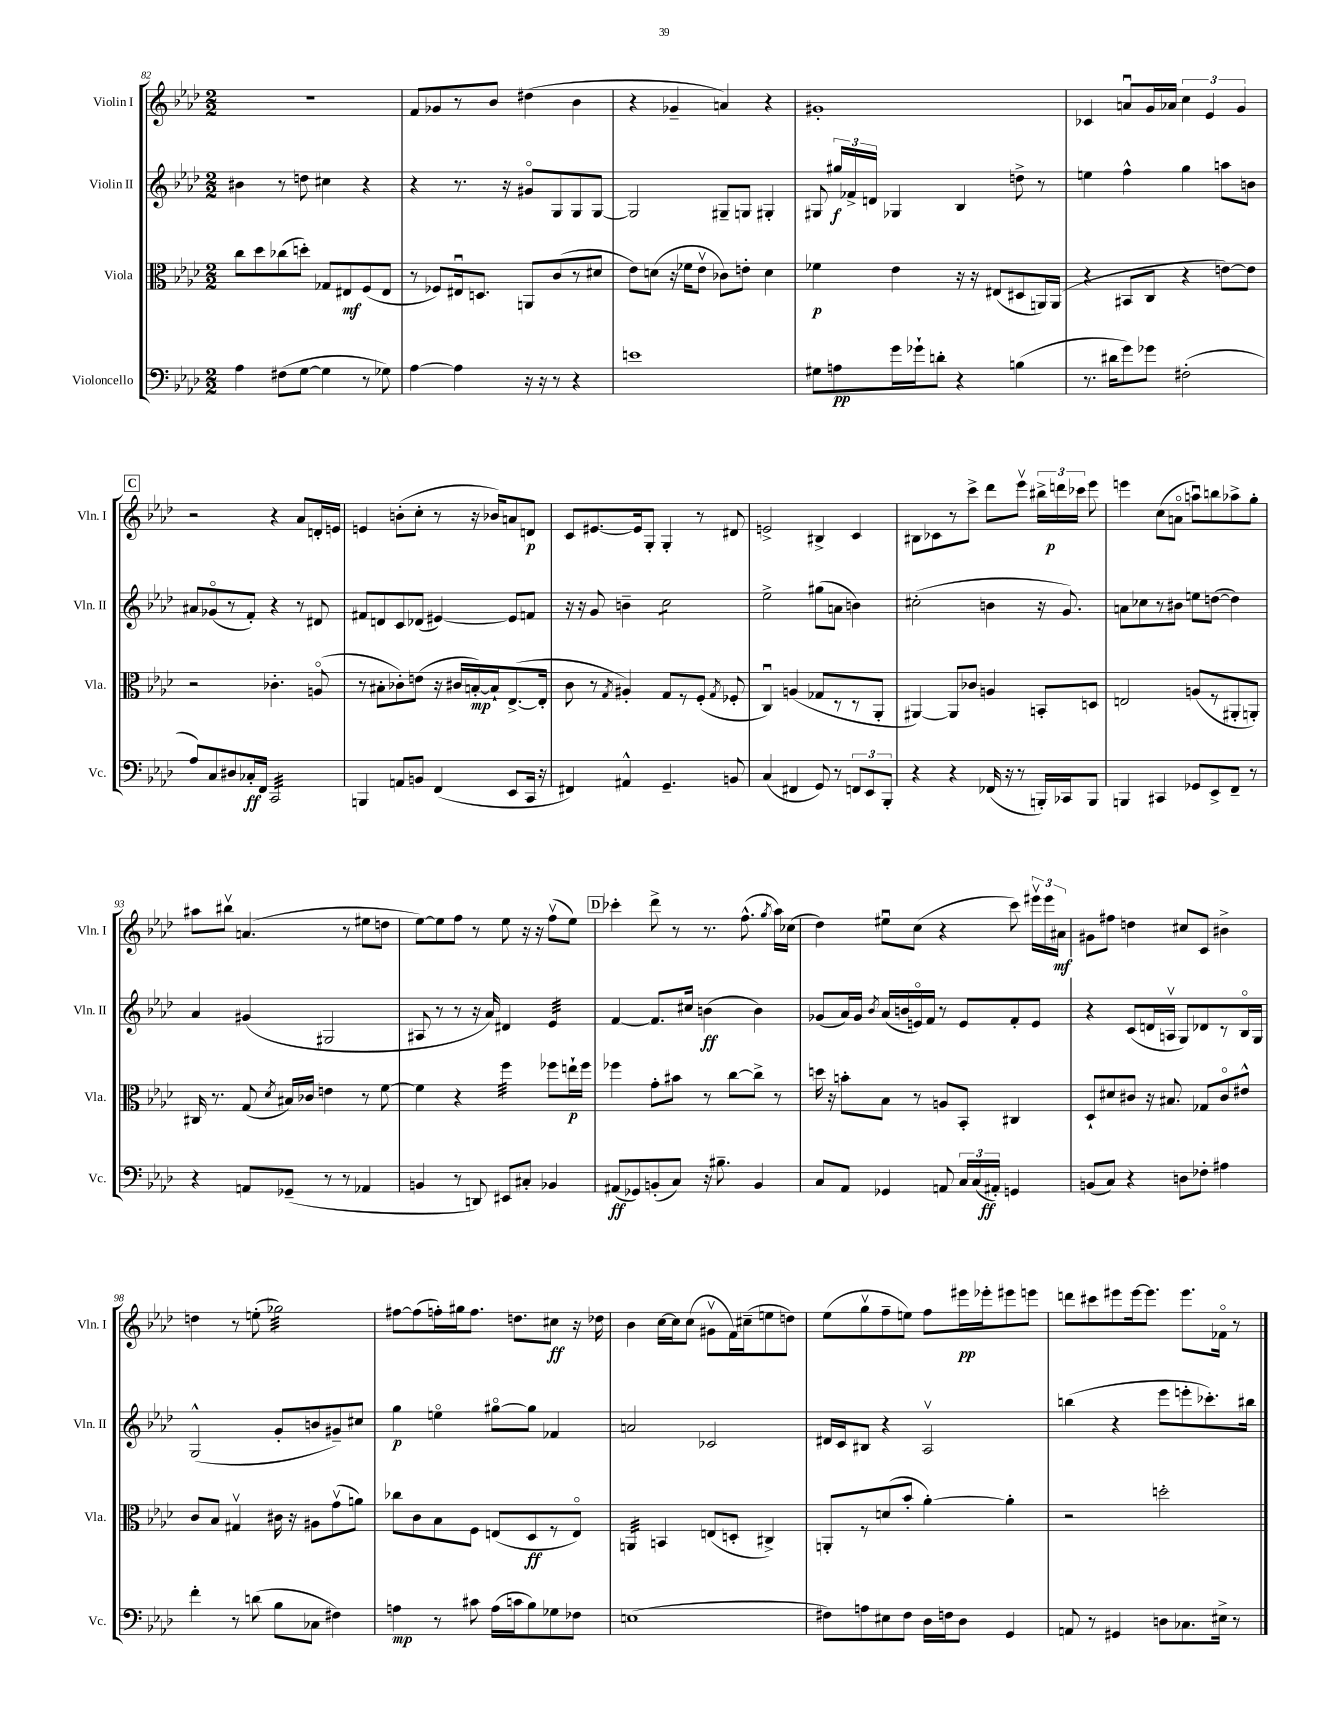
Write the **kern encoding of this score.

**kern	**kern	**kern	**kern
*staff4	*staff3	*staff2	*staff1
*clefF4	*clefC3	*clefG2	*clefG2
*k[b-e-a-d-]	*k[b-e-a-d-]	*k[b-e-a-d-]	*k[b-e-a-d-]
*M2/2	*M2/2	*M2/2	*M2/2
4A-\	8cc\L	4b#\	1r
.	8dd-\	.	.
(8F#\L	(8cc-\	8r	.
[8G\J	8dd'\J)	8dd\	.
4G\]	8G-/L	4cc#\	.
.	8E#/	.	.
8r	(8F/	4r	.
8G-\)	8E#/J	.	.
=	=	=	=
[4A-\	8r	4r	8f/L
.	8F-/L)	.	8g-/
4A-\]	16E#u/k	8.r	8r
.	8.D/J	.	.
.	.	.	8b-/J
.	.	16r	.
16r	8AA/L	8g#o/L	(4dd#\
16r	.	.	.
8r	(8c/	8G/	.
4r	8r	8G/	4b-\
.	8d#/J	[8G/J	.
=	=	=	=
1e	8e-\L)	2G/]	4r
.	(8d\J	.	.
.	16r	.	4g-~/
.	16f-\LK	.	.
.	8e-v\J	.	.
.	8c-\L)	8G#~/L	4a/)
.	8e'\J	8G/J	.
.	4d\	4G#'/	4r
=	=	=	=
8G#\L	4f-\	8G#/	1g#'
8A\	.	24gg#/LL	.
.	.	24f-^/	.
.	.	24d/JJ	.
16g\L	4e-\	4G-/	.
16g-`\J	.	.	.
8d'\J	.	.	.
4r	16r	4B-/	.
.	16r	.	.
.	(8E#/L	.	.
(4B\	8D#/	8dd^\	.
.	16AA/L)	8r	.
.	(16AA/JJ	.	.
=	=	=	=
8.r	4r	4ee\	4c-/
16d#\LK	.	.	.
8g\)	8BB#/L	4ff^^\	8au/L
8g-\J	8C/J	.	16g/L
.	.	.	16a-/JJ
(2F#'\	4r	4gg\	6cc\
.	.	.	6e-/
.	[8e\L)	8aa\L	.
.	.	.	6g/
.	8e\]J	8b\J	.
=	=	=	=
8A-/L)	2r	8a#/L	2r
8C/	.	(8g-o/	.
8D#/	.	8r	.
16C-'/L	.	8f'/J)	.
16FF/JJ	.	.	.
2CC/	4.c-'\	4r	4r
.	.	8r	8a-/L
.	(8Ao/	8d#/	16d'/L
.	.	.	16e/JJ
=	=	=	=
4BBB/	8r	8f#/L	4e/
.	8B#'\L	8d/	.
8AA/L	8c-'\)	8c/	(8b'\L
8BB/J	(8e\J	(8d-/J	8cc'\J
(4FF/	16r	[4e#/)	8r
.	16c#/LL	.	.
.	[16B'/)	.	16r
.	16B`/]J	.	16b-/LK)
8EE-/L	([8.E-^/	8e#/]L	8a/
16CC/Jk	.	8f/J	8d/J
16r	16E-'/]Jk	.	.
=	=	=	=
4FF#/)	8c\	16r	8c/L
.	.	16r	.
.	8r	8g/	[8.e#/
.	8qG/	.	.
4AA#^^/	4A#'/)	4b~\	.
.	.	.	16e#/]k
.	.	.	8G'/J
4.GG~/	8G/L	2cc\	4G'/
.	8r	.	.
.	(8F'/J	.	8r
.	8qG/	.	.
8BB/	8F-'/	.	8d#/
=	=	=	=
(4C/	4Cu/)	2ee-^\	2e^/
4FF#/	(4A/	.	.
8GG/)	8G-/L	(8gg#\L	4B#^/
8r	8r	8a\J	.
12FF/L	8r	4b\)	4c/
12EE-/	.	.	.
.	8AA-'/J	.	.
12BBB-'/J	.	.	.
=	=	=	=
4r	[4AA#/)	(2cc#'\	8B#\L
.	.	.	8c-\
4r	8AA#/]L	.	8r
.	8c-/J	.	8ccc^\J
(16FF-/	4A/	4b\	8ddd-\L
16r	.	.	.
8r	.	.	8eee-v\J
16BBB'/LL)	8BB'/L	16r	24bb#^\LL
.	.	.	24ddd\
16CC-/J	.	8.g/)	.
.	.	.	24ccc-\JJ
8BBB/J	8D/J	.	8eee-\
=	=	=	=
4BBB/	2E/	8a\L	4eee\
.	.	8cc-\	.
4CC#/	.	8r	(8cc\L
.	.	8b#\J	8ao\J
8GG-/L	(8A/L	8ee\L	8aau\L)
8EE-^/	8r	([8dd\J	8bb\
8FF~/J	8AA#'/	4dd\])	8aa-^\
8r	8AA'/J)	.	8gg'\J
=	=	=	=
4r	16C#/	4a-/	8aa#\L
.	8.r	.	.
.	.	.	8bb#v\J
8AA/L	(8G/	(4g#/	(4.a/
.	8qd-/	.	.
(8GG-~/J	16B#/LL)	.	.
.	16c-/JJ	.	.
8r	4e\	2G#/	.
8r	.	.	8r
4AA-/	8r	.	8ee#\L
.	[8f\	.	8dd\J
=	=	=	=
4BB/	4f\]	8A#/	[8ee-\L)
.	.	8r	8ee-\]
8r	4r	8r	8ff\J
8DD/)	.	16r	8r
.	.	16a-/)	.
8EE#/L	4ff\	4d#/	8ee-\
8C#'/J	.	.	16r
.	.	.	16r
4BB-/	8ff-\L	4e-/	(8ffv\L
.	16ee`\L	.	8ee-\J)
.	16ff-\JJ	.	.
=	=	=	=
(8AA#/L	4ff-\	[4f/	4ccc-'\
8GG-/)	.	.	.
(8BB'/	8g'\L	8.f/]L	8ddd-^\
8C/J)	8b#\J	.	8r
.	.	16cc#/Jk	.
16r	8r	(4b\	8.r
8.B#~\	.	.	.
.	[8cc\L	.	.
.	.	.	(8.ff^^\
4BB/	8cc^\]J	4b\)	.
.	.	.	8qgg/
.	8r	.	16aa-\LL)
.	.	.	(16cc-\JJ
=	=	=	=
8C/L	16dd\	(8g-/L	4dd-\)
.	16r	.	.
8AA-/J	8b'\L	16a-/L)	.
.	.	16g-/JJ	.
.	.	8qb-/	.
4GG-/	8B-\J	(16a-/LL	8ee#u\L
.	.	16b/	.
.	8r	16eo/)	(8cc\J
.	.	16f/JJ	.
8AA/	8A/L	8r	4r
24C/LL	8BB-'/J	8e/L	.
(24C/	.	.	.
24AA#'/JJ)	.	.	.
4GG/	4C#/	8f'/	8ccc\)
.	.	8e/J	24eee#v\LL
.	.	.	24eee#\
.	.	.	24a#\JJ
=	=	=	=
(8BB/L	8D-`/L	4r	8g#\L
8C/J)	8d#/	.	8ff#\J
4r	8c#/J	(8c/L	4dd\
.	16r	16d/L	.
.	8.B#/	16Av/JJ	.
8D\L	.	8G/L)	8cc#/L
8F-'\J	8G-/L	8d-/	8c/J
4A#\	8c#o/	8r	4b#^\
.	8e#^^/J	16B-o/L	.
.	.	16G/JJ	.
=	=	=	=
4f'\	8c/L	(2G^^/	4dd\
.	8B-/J	.	.
8r	4G#v/	.	8r
(8d\	.	.	(8ee'\
8B-\L	16c#\	8g'/L	2gg-\)
.	16r	.	.
8C-\J	8A#\L	8b/	.
4F#\)	(8gv\	8g#~/)	.
.	8a\J)	8cc#/J	.
=	=	=	=
4A\	8cc-\L	4gg\	[8ff#\L
.	8c\	.	(8ff#\]
8r	8B-\	4eeo\	16ff'\L)
.	.	.	16gg#\J
8c#\	8F\J	.	8.ff\J
(16A\LL	(8E/L	[8gg#o\L	.
16c\J	.	.	8.dd\L
8B-\)	8D-/	8gg#\]J	.
8G-\	8r	4f-/	8cc#\J
8F-\J	8Eo/J)	.	16r
.	.	.	16dd-\
=	=	=	=
(1E	4AA/	2a/	4b-\
.	4BB/	.	[16cc\LL
.	.	.	16cc\]J
.	.	.	(8cc\J
.	(8E/L	2c-/	8g#v\L
.	8D'/J	.	16f\L)
.	.	.	(16cc#~\J
.	4C#^/)	.	8ee\
.	.	.	8dd\J)
=	=	=	=
8F#\L)	8AA'/L	16d#/LL	(8ee-\L
.	.	16c/J	.
8A\	8r	8B#/J	8ggv\
8E#\	(8d/	4r	8ff~\
8F#\J	8b-'/J	.	8ee\J)
16D-\LL	[4a-'\)	2A-v/	8ff\L
16F\J	.	.	.
8D-\J	.	.	16eee#\L
.	.	.	16eee-'\J
4GG/	4a-'\]	.	8eee#\
.	.	.	8eee\J
=	=	=	=
8AA/	2r	(4bb\	8ddd\L
8r	.	.	8ccc#\
4GG#/	.	4r	8eee#\
.	.	.	[16eee#\k
.	.	.	8.eee#\]J
8D\L	2dd'\	8eee-\L	.
8.C-\	.	8eee'\	8.eee#\L
.	.	8.ccc-'\)	.
16E#^\Jk	.	.	16f-o\Jk
8r	.	.	8r
.	.	16bb#\Jk	.
==	==	==	==
*-	*-	*-	*-
